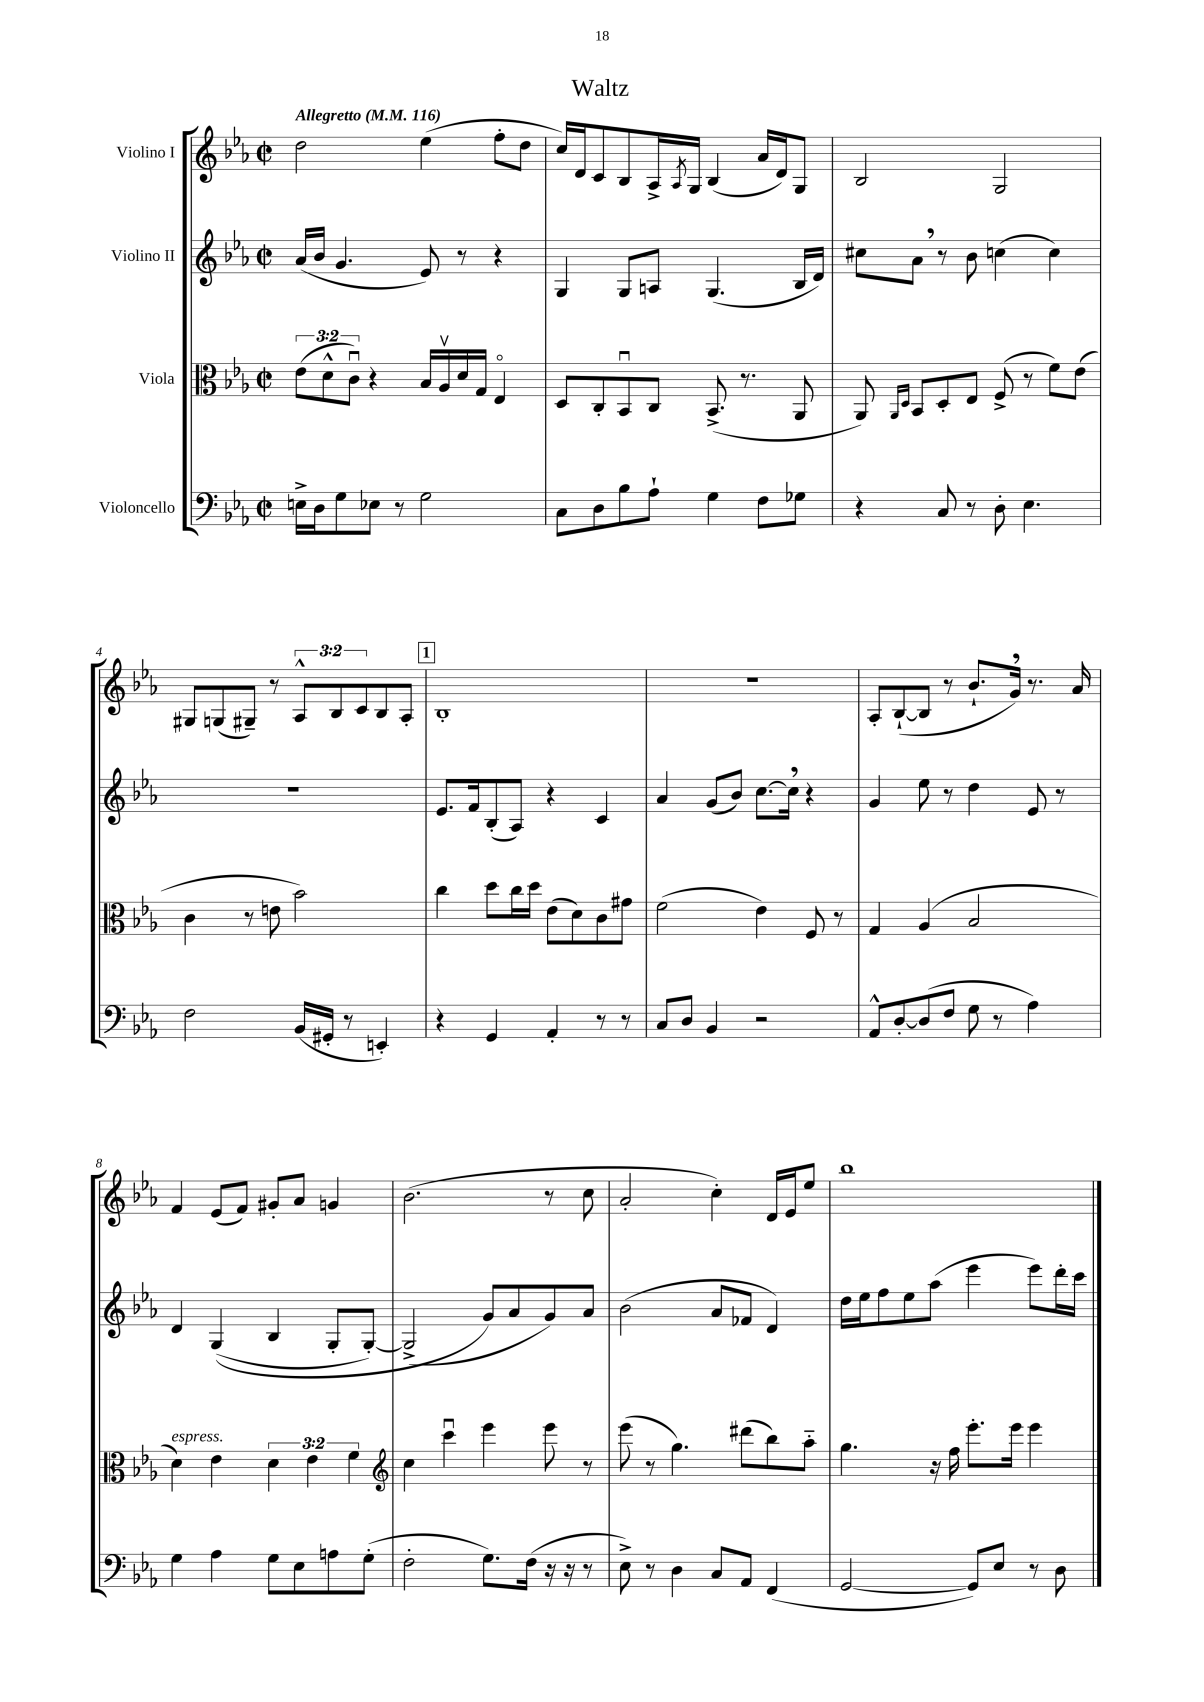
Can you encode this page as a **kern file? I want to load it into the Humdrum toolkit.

**kern	**kern	**kern	**kern
*part4	*part3	*part2	*part1
*staff4	*staff3	*staff2	*staff1
*I"Violoncello	*I"Viola	*I"Violino II	*I"Violino I
*clefF4	*clefC3	*clefG2	*clefG2
*k[b-e-a-]	*k[b-e-a-]	*k[b-e-a-]	*k[b-e-a-]
*M2/2	*M2/2	*M2/2	*M2/2
*met(c|)	*met(c|)	*met(c|)	*met(c|)
*MM116	*MM116	*MM116	*MM116
=1	=1	=1	=1
!	!	!	!LO:TX:a:B:t=Allegretto
16En^\LL	(12e-\L	(16a-/LL	2dd\
16D\J	.	16b-/JJ	.
.	12d^^\	.	.
8G\	.	4.g/	.
.	12cu\J)	.	.
8E-X\J	4r	.	.
8r	.	.	.
2G\	16B-/LL	8e-/)	(4ee-\
.	16A-v/	.	.
.	16d/	8r	.
.	16G/JJ	.	.
.	4E-/	4r	8ff'\L
.	.	.	8dd\J
=2	=2	=2	=2
8C\L	8D/L	4G/	16cc/LL)
.	.	.	16d/J
8D\	8C'/	.	8c/
8B-\	8BB-u/	8G/L	8B-/
8A-`\J	8C/J	8An/J	16A-^/L
.	.	.	8qA-/
.	.	.	16G/JJ
4G\	(8.BB-^/	(4.G/	(4B-/
.	8.r	.	.
8F\L	.	.	16a-/LL
.	.	.	16d/J)
8G-X\J	8AA-/	16B-/LL	8G/J
.	.	16d/JJ)	.
=3	=3	=3	=3
4r	8AA-/)	8cc#X\L	2B-/
.	16qqAA-/LL	.	.
.	16qqD/JJ	.	.
.	8BB-/L	8a-,\J	.
8C/	8D'/	8r	.
8r	8E-/J	8b-\	.
8D'\	(8F^/	(4ccn\	2G/
4.E-\	8r	.	.
.	8f\L)	4cc\)	.
.	(8e-\J	.	.
!!LO:LB:g=z
=4	=4	=4	=4
2F\	4c\	1r	8G#X/L
.	.	.	(8Gn/
.	8r	.	8G#X~/J)
.	8en\	.	8r
(16BB-/LL	2b-\)	.	12A-^^/L
16GG#X'/JJ	.	.	.
.	.	.	12B-/
8r	.	.	.
.	.	.	12c/
4EEn'/)	.	.	8B-/
.	.	.	8A-'/J
!!LO:REH:place=s1:t=1
=5	=5	=5	=5
4r	4cc\	8.e-/L	1B-'
.	.	16f/k	.
4GG/	8dd\L	(8B-'/	.
.	16cc\L	8A-/J)	.
.	16dd\JJ	.	.
4AA-'/	(8e-\L	4r	.
.	8d\)	.	.
8r	8c\	4c/	.
8r	8g#X\J	.	.
=6	=6	=6	=6
8C/L	(2f\	4a-/	1r
8D/J	.	.	.
4BB-/	.	(8g/L	.
.	.	8b-/J)	.
2r	4e-\)	[8.cc\L	.
.	.	16cc,\Jk]	.
.	8F/	4r	.
.	8r	.	.
=7	=7	=7	=7
8AA-^^/L	4G/	4g/	8A-'/L
[8D'/	.	.	([8B-`/
(8D/]	(4A-/	8ee-\	8B-/J]
8F/J	.	8r	8r
8G\	2B-/	4dd\	8.b-`/L
8r	.	.	.
.	.	.	16g,/Jk)
4A-\)	.	8e-/	8.r
.	.	8r	.
.	.	.	16a-/
!!LO:LB:g=z
=8	=8	=8	=8
!	!LO:TX:a:i:t=espress.	!	!
4G\	4d\)	4d/	4f/
4A-\	4e-\	((4G/	(8e-/L
.	.	.	8f/J)
8G\L	6d\	4B-/	8g#X'/L
8E-\	.	.	8a-/J
.	6e-\	.	.
8An\	.	8G'/L	4gn/
.	6f\	.	.
(8G'\J	.	[8G'/J)	.
=9	=9	=9	=9
*	*clefG2	*	*
2F'\	4cc\	(2G^/]	(2.b-\
.	4cccu\	.	.
8.G\L)	4eee-\	8g/L)	.
.	.	8a-/	.
(16F\Jk	.	.	.
16r	8eee-\	8g/)	8r
16r	.	.	.
8r	8r	8a-/J	8cc\
=10	=10	=10	=10
8E-^\)	(8eee-\	(2b-\	2a-'/
8r	8r	.	.
4D\	4.gg\)	.	.
8C/L	.	8a-/L	4cc'\)
8AA-/J	(8ddd#X\L	8f-X/J	.
(4FF/	8bb-\)	4d/)	16d/LL
.	.	.	16e-/J
.	8aa-\J	.	8ee-/J
=11	=11	=11	=11
[2GG/	4.gg\	16dd\LL	1bb-
.	.	16ee-\J	.
.	.	8ff\	.
.	.	8ee-\	.
.	16r	(8aa-\J	.
.	16ff\	.	.
8GG/L])	8.eee-'\L	4eee-\	.
8E-/J	.	.	.
.	16eee-\Jk	.	.
8r	4eee-\	8eee-\L)	.
8D\	.	16ddd'\L	.
.	.	16ccc\JJ	.
==	==	==	==
*-	*-	*-	*-
